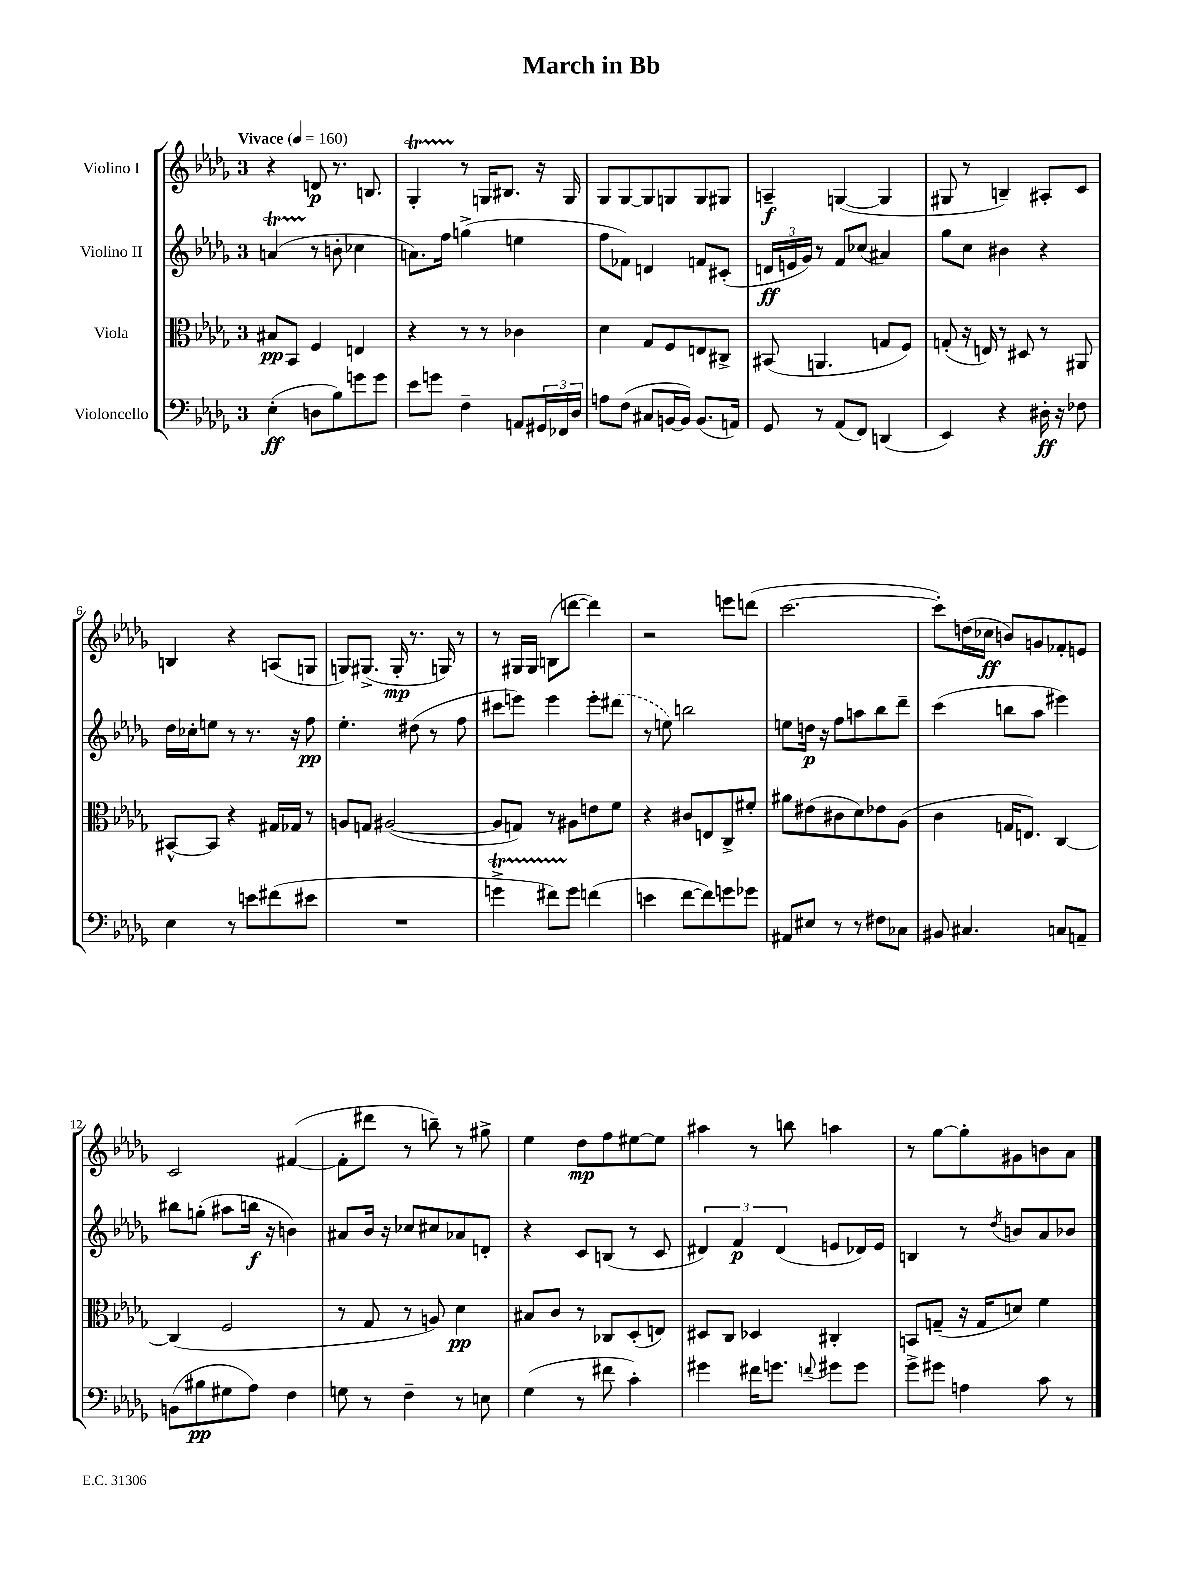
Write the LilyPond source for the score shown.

\header { title = "March in Bb" }
<<
\new StaffGroup <<
\new Staff = "s0" \with { instrumentName = "Violino I" } {
    \clef treble \key des \major \once \override Staff.TimeSignature.style = #'single-digit \time 3/4 \tempo "Vivace" 4 = 160
    r4 d'8\p r8. b8. |
    ges4-.\startTrillSpan r8\stopTrillSpan g16 bis8. r16 g16 |
    ges8 ges8~ ges8 g8 g8 gis8 |
    a4--\f g4~( g4 |
    gis8 r8 b4--) ais8-. c'8 |
    b4 r4 a8( g8 |
    g8) gis8.->( gis16-.\mp r8. g16) r8 |
    r8 gis16 gis16 b8( d'''8~ d'''4) |
    r2 e'''8 d'''8( |
    c'''2.~ |
    c'''8-.) d''16( ces''16\ff b'8) g'8 fes'8-. e'8 |
    c'2 fis'4~( |
    fis'8-. dis'''8 r8 b''8--) r8 gis''8-> |
    ees''4 des''8\mp f''8 eis''8~ eis''8 |
    ais''4 r8 b''8 a''4 |
    r8 ges''8~ ges''8-. gis'8 b'8 aes'8 \bar "|." |
}
\new Staff = "s1" \with { instrumentName = "Violino II" } {
    \clef treble \key des \major \once \override Staff.TimeSignature.style = #'single-digit \time 3/4
    a'4\startTrillSpan( r8\stopTrillSpan b'8-. ces''4 |
    a'8.) f''16 g''4->( e''4 |
    f''8 fes'8) d'4 f'8 cis'8-.( |
    \tuplet 3/2 { d'16\ff e'16 ges'16) } r8 f'8 ces''8( ais'4) |
    ges''8 c''8 bis'4 r4 |
    des''16 ces''16-. e''8 r8 r8. r16 f''8\pp |
    ees''4.-. dis''8( r8 f''8 |
    cis'''8 e'''8) e'''4 e'''8-. \once \slurDashed dis'''8( |
    r8 e''8) b''2 |
    e''8 d''16\p r16 f''8 a''8 bes''8 des'''8-- |
    c'''4( b''8 aes''8 eis'''4) |
    bis''8 g''8-.( ais''8 b''16\f r16 b'4) |
    ais'8 bes'16 r16 ces''8 cis''8 aes'8 d'8-. |
    r4 c'8 b8( r8 c'8 |
    \tuplet 3/2 { dis'4) f'4\p dis'4( } e'8 des'16) e'16 |
    b4 r8 \acciaccatura { des''8 } b'8 aes'8 bes'8 \bar "|." |
}
\new Staff = "s2" \with { instrumentName = "Viola" } {
    \clef alto \key des \major \once \override Staff.TimeSignature.style = #'single-digit \time 3/4
    bis8\pp bes,8 f4 e4 |
    r4 r8 r8 ces'4 |
    des'4 ges8 f8 e8 cis8-> |
    bis,8( a,4. g8 f8) |
    g8-.( r16 e16) r8 dis8 r8 ais,8 |
    bis,8~-^ bis,8 r4 gis16 ges16 r8 |
    a8 g8 ais2~( |
    ais8 g8) r8 ais8 e'8 f'8 |
    r4 cis'8 e8 c8-> fis'8-. |
    ais'8 eis'8( cis'8 des'8) ees'8 aes8( |
    c'4 g16 e8.) c4~ |
    c4( f2 |
    r8 ges8 r8 a8) des'4\pp |
    bis8 c'8 r8 ces8 des8-.( e8) |
    dis8 c8 des4 cis4-. |
    b,8 g8--( r16 g16 d'8) f'4 \bar "|." |
}
\new Staff = "s3" \with { instrumentName = "Violoncello" } {
    \clef bass \key des \major \once \override Staff.TimeSignature.style = #'single-digit \time 3/4
    ees4-.\ff( d8 bes8) g'8 g'8 |
    ees'8 g'8 f4-- a,8 \tuplet 3/2 { gis,16 fes,16 des16 } |
    a8 f8( cis8 b,16~ b,16) b,8.( a,16) |
    ges,8 r8 aes,8( f,8) d,4( |
    ees,4) r4 dis16-.\ff r16 fes8 |
    ees4 r8 e'8 fis'8( eis'8 |
    R2. |
    g'4->\startTrillSpan fis'8) g'8\stopTrillSpan f'4( |
    e'4 f'8~ f'8) g'8 ges'8 |
    ais,8 eis8 r8 r8 fis8 ces8 |
    bis,8 cis4. c8 a,8-- |
    b,8( bis8\pp gis8 aes8) f4 |
    g8 r8 f4-- r8 e8 |
    ges4( r8 fis'8 c'4-.) |
    gis'4 fis'16 g'8. \appoggiatura { f'8 } gis'8 gis'8 |
    ges'8-> gis'8 a4 c'8 r8 \bar "|." |
}
>>
>>
